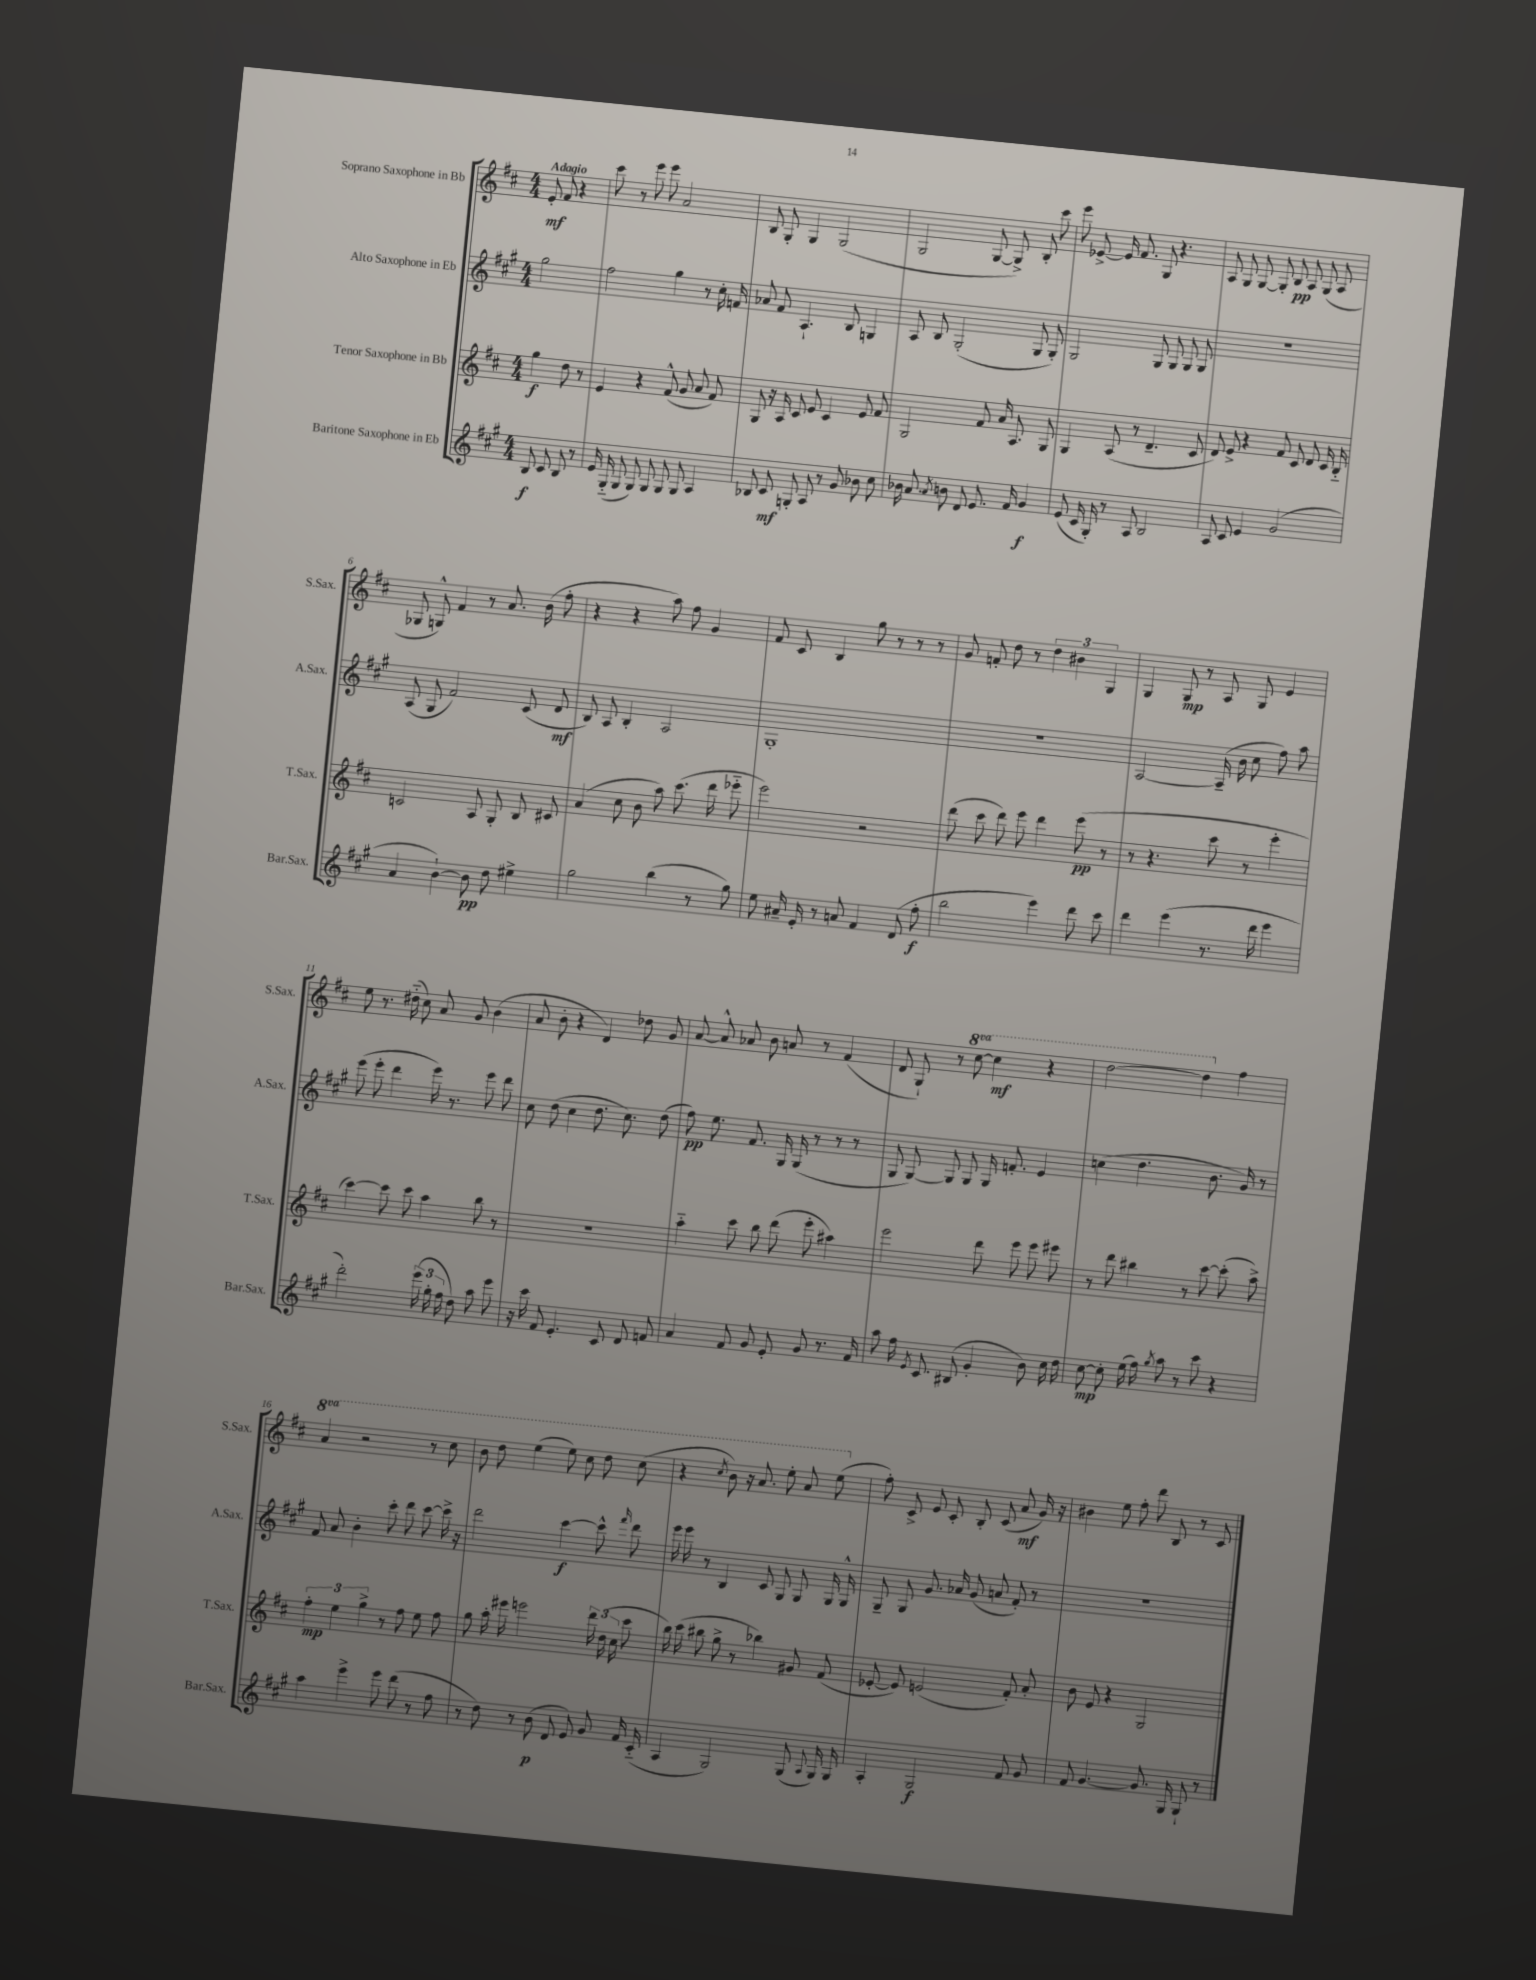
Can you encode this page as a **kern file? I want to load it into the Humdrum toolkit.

**kern	**dynam	**kern	**dynam	**kern	**dynam	**kern	**dynam
*part4	*part4	*part3	*part3	*part2	*part2	*part1	*part1
*staff4	*staff4	*staff3	*staff3	*staff2	*staff2	*staff1	*staff1
*I"Baritone Saxophone in Eb	*	*I"Tenor Saxophone in Bb	*	*I"Alto Saxophone in Eb	*	*I"Soprano Saxophone in Bb	*
*I'Bar.Sax.	*	*I'T.Sax.	*	*I'A.Sax.	*	*I'S.Sax.	*
*clefG2	*	*clefG2	*	*clefG2	*	*clefG2	*
*k[f#c#g#]	*	*k[f#c#]	*	*k[f#c#g#]	*	*k[f#c#]	*
*M4/4	*	*M4/4	*	*M4/4	*	*M4/4	*
=	=	=	=	=	=	=	=
!	!	!	!	!	!	!LO:TX:a:B:t=Adagio	!
8B/	f	4gg\	f	2gg#\	.	8e'/	mf
8c#/	.	.	.	.	.	8f#/	.
8B/	.	8dd\	.	.	.	4r	.
8r	.	8r	.	.	.	.	.
=1	=1	=1	=1	=1	=1	=1	=1
16e/	.	4e/	.	2ff#\	.	8ccc#\	.
(16G#/	.	.	.	.	.	.	.
8G#/	.	.	.	.	.	8r	.
8G#/)	.	4r	.	.	.	8eee\	.
8G#/	.	.	.	.	.	8eee\	.
8G#/	.	(8f#^^/	.	4gg#\	.	2a/	.
8G#/	.	8g/	.	.	.	.	.
4A/	.	8a/	.	8r	.	.	.
.	.	8f#/)	.	16cc#'\	.	.	.
.	.	.	.	16fn/	.	.	.
=2	=2	=2	=2	=2	=2	=2	=2
8B-X/	.	8G/	.	8a-X/	.	8B/	.
8c#/	mf	16r	.	8f#/	.	8G'/	.
.	.	16A/	.	.	.	.	.
8Gn'/	.	8c#/	.	4.A`/	.	4G/	.
8A/	.	8e/	.	.	.	.	.
8r	.	4c#/	.	.	.	(2G/	.
8g#/	.	.	.	8B/	.	.	.
8b-X\	.	8e/	.	4Gn/	.	.	.
8cc#\	.	8f#/	.	.	.	.	.
=3	=3	=3	=3	=3	=3	=3	=3
16b-X\	.	2G/	.	8A/	.	2G/	.
8.a/	.	.	.	.	.	.	.
.	.	.	.	8B/	.	.	.
8qa/	.	.	.	.	.	.	.
8bn\	.	.	.	(2G#'/	.	.	.
8d/	.	.	.	.	.	.	.
8.e/	.	8f#/	.	.	.	[8G/	.
.	.	16a/	.	.	.	8G^/])	.
16f#/	.	8.A/	.	.	.	.	.
4g#/	f	.	.	8G#/	.	8B'/	.
.	.	8G/	.	8G#'/)	.	8ccc#\	.
=4	=4	=4	=4	=4	=4	=4	=4
(8e/	.	4G/	.	2G#/	.	8eee\	.
16c#/	.	.	.	.	.	[8e-X^/	.
16G#'/)	.	.	.	.	.	.	.
8r	.	(8A/	.	.	.	16e-/]	.
.	.	.	.	.	.	8.f#/	.
8A/	.	8r	.	.	.	.	.
2B/	.	4.d~/	.	8G#/	.	8G/	.
.	.	.	.	8G#/	.	4.r	.
.	.	.	.	8G#/	.	.	.
.	.	8c#/	.	8G#/	.	.	.
=5	=5	=5	=5	=5	=5	=5	=5
8A/	.	8d/)	.	1r	.	8A/	.
8c#/	.	8e^/	.	.	.	8G/	.
4e/	.	4r	.	.	.	[8G/	.
.	.	.	.	.	.	8G'/]	.
(2g#/	.	8f#/	.	.	.	8B/	pp
.	.	8c#/	.	.	.	8A/	.
.	.	8d/	.	.	.	(8G/	.
.	.	16c#/	.	.	.	8A/	.
.	.	16B/	.	.	.	.	.
!!LO:LB:g=z
=6	=6	=6	=6	=6	=6	=6	=6
4a/	.	2cn/	.	(8A/	.	8G-X/	.
.	.	.	.	8G#/	.	8Gn^^/)	.
[4b`\)	.	.	.	2f#/)	.	4f#/	.
8b\]	pp	8A/	.	.	.	8r	.
8dd\	.	8G'/	.	.	.	8.a/	.
4ee#X^\	.	8B/	.	(8c#/	.	.	.
.	.	.	.	.	.	(16b\	.
.	.	8c#X/	.	8d/	mf	8ff#'\	.
=7	=7	=7	=7	=7	=7	=7	=7
2gg#\	.	(4a/	.	8B/)	.	4r	.
.	.	.	.	8A/	.	.	.
.	.	8cc#\	.	4B'/	.	4r	.
.	.	8b\	.	.	.	.	.
(4bb\	.	8aa\)	.	2A/	.	8aa\)	.
.	.	(8.ccc#\	.	.	.	8ff#\	.
8r	.	.	.	.	.	4g/	.
.	.	16ddd\	.	.	.	.	.
8gg#\)	.	8eee-X\	.	.	.	.	.
=8	=8	=8	=8	=8	=8	=8	=8
8ee\	.	2eee\)	.	1G#'	.	8f#/	.
16a#X~/	.	.	.	.	.	8c#/	.
16e'/	.	.	.	.	.	.	.
8r	.	.	.	.	.	4B/	.
8an/	.	.	.	.	.	.	.
4f#/	.	2r	.	.	.	8gg\	.
.	.	.	.	.	.	8r	.
(8d/	.	.	.	.	.	8r	.
8ff#'\	f	.	.	.	.	8r	.
=9	=9	=9	=9	=9	=9	=9	=9
2bb\	.	(8ddd\	.	1r	.	8g/	.
.	.	8ccc#\	.	.	.	8fn'/	.
.	.	8ddd\)	.	.	.	8dd\	.
.	.	8eee\	.	.	.	8r	.
4eee\)	.	4ddd\	.	.	.	6dd\	.
.	.	.	.	.	.	6b#X\	.
8ddd\	.	(8eee\	pp	.	.	.	.
.	.	.	.	.	.	6G/	.
8ccc#\	.	8r	.	.	.	.	.
=10	=10	=10	=10	=10	=10	=10	=10
4ddd\	.	8r	.	[2A/	.	4G/	.
.	.	4.r	.	.	.	.	.
(4eee\	.	.	.	.	.	8G/	mp
.	.	.	.	.	.	8r	.
8.r	.	8ccc#\	.	(16A~/]	.	8A/	.
.	.	.	.	16b\	.	.	.
.	.	8r	.	8cc#\	.	8G/	.
16ddd\	.	.	.	.	.	.	.
4eee\	.	4eee'\	.	8ff#\)	.	4e/	.
.	.	.	.	8aa\	.	.	.
!!LO:LB:g=z
=11	=11	=11	=11	=11	=11	=11	=11
2ddd'\)	.	[4ccc#\)	.	(8eee\	.	8ee\	.
.	.	.	.	8eee'\	.	8.r	.
.	.	8ccc#\]	.	4ddd\	.	.	.
.	.	.	.	.	.	(16dd#X\	.
.	.	8ccc#\	.	.	.	8cc#\)	.
(24eee\	.	4aa\	.	16eee\)	.	8a/	.
24gg#'\	.	.	.	.	.	.	.
.	.	.	.	8.r	.	.	.
24ff#\	.	.	.	.	.	.	.
8dd\)	.	.	.	.	.	8g/	.
8aa\	.	8bb\	.	8eee\	.	(4b\	.
8eee\	.	8r	.	8ddd\	.	.	.
=12	=12	=12	=12	=12	=12	=12	=12
16r	.	1r	.	8cc#\	.	8a/	.
16ccc#\	.	.	.	.	.	.	.
8f#/	.	.	.	(8dd\	.	8b'\	.
4.e'/	.	.	.	4cc#\	.	4r	.
.	.	.	.	8.dd\	.	4d/)	.
8c#/	.	.	.	.	.	.	.
.	.	.	.	8.cc#\)	.	.	.
8d/	.	.	.	.	.	8dd-X\	.
8fn/	.	.	.	(8dd\	.	8g/	.
=13	=13	=13	=13	=13	=13	=13	=13
4a/	.	4aa\	.	8ff#\)	pp	[8a/	.
.	.	.	.	8.ee\	.	8a^^/]	.
8f#/	.	8ccc#\	.	.	.	8a-X/	.
.	.	.	.	8.f#/	.	.	.
8g#/	.	8bb\	.	.	.	8b\	.
8e'/	.	(8ddd\	.	16G#/	.	8an/	.
.	.	.	.	(16G#/	.	.	.
8g#/	.	8eee'\	.	8r	.	8r	.
8.r	.	4aa#X\)	.	8r	.	(4f#/	.
.	.	.	.	8r	.	.	.
16f#/	.	.	.	.	.	.	.
=14	=14	=14	=14	=14	=14	=14	=14
8aa\	.	2eee\	.	8G#/	.	8d/	.
16ff#\	.	.	.	[8G#/)	.	8G`/)	.
8qe/	.	.	.	.	.	.	.
8.c#/	.	.	.	.	.	.	.
.	.	.	.	8G#/]	.	8r	.
*	*	*	*	*	*	*8va	*
(8B#X/	.	.	.	8G#/	.	[8ccc#\	.
4g#'/	.	8ddd\	.	16G#/	.	4ccc#\]	mf
.	.	.	.	8.fn'/	.	.	.
.	.	8eee\	.	.	.	.	.
8b\)	.	8eee\	.	4e/	.	4r	.
16cc#\	.	8eee#X\	.	.	.	.	.
16dd\	.	.	.	.	.	.	.
=15	=15	=15	=15	=15	=15	=15	=15
[8cc#\	mp	8r	.	(4ccn\	.	[2ddd\	.
8cc#'\]	.	8ddd\	.	.	.	.	.
(16ee\	.	4bb#X\	.	4.dd\	.	.	.
16ff#\)	.	.	.	.	.	.	.
8qgg#/	.	.	.	.	.	.	.
8aa\	.	.	.	.	.	.	.
8r	.	8r	.	.	.	4ddd\]	.
8ccc#\	.	[8ccc#\	.	8.b\	.	.	.
*	*	*	*	*	*	*X8va	*
4r	.	(8ccc#'\]	.	.	.	4ff#\	.
.	.	.	.	16g#/)	.	.	.
.	.	8aa^\)	.	8r	.	.	.
!!LO:LB:g=z
=16	=16	=16	=16	=16	=16	=16	=16
*	*	*	*	*	*	*8va	*
4aa\	.	6ff#'\	mp	8f#/	.	4aa/	.
.	.	.	.	8a/	.	.	.
.	.	6ee\	.	.	.	.	.
4eee^\	.	.	.	4b'\	.	2r	.
.	.	6gg^\	.	.	.	.	.
8eee\	.	8r	.	8ccc#'\	.	.	.
(8ddd\	.	8ff#\	.	8ddd\	.	.	.
8r	.	8ee\	.	[8ccc#\	.	8r	.
8ff#\	.	8ff#\	.	16ccc#^\]	.	8ccc#\	.
.	.	.	.	16r	.	.	.
=17	=17	=17	=17	=17	=17	=17	=17
8r	.	8gg\	.	2ddd\	.	8bb\	.
8dd\)	.	16aa'\	.	.	.	8ddd\	.
.	.	16eee#X\	.	.	.	.	.
8r	.	2eeen\	.	.	.	(4eee\	.
(8b\	p	.	.	.	.	.	.
8d/	.	.	.	[4ccc#\	f	8eee\)	.
8e/)	.	.	.	.	.	8ccc#\	.
8g#/	.	24ddd\	.	8ccc#^^\]	.	8ddd\	.
.	.	(24dd\	.	.	.	.	.
.	.	24cc#\	.	.	.	.	.
.	.	.	.	16qqfff#/	.	.	.
16f#/	.	8ccc#\	.	8ddd\	.	(8ccc#\	.
(16c#/	.	.	.	.	.	.	.
=18	=18	=18	=18	=18	=18	=18	=18
4A/	.	16bb\)	.	16eee\	.	4r	.
.	.	(16ccc#\	.	16eee\	.	.	.
.	.	8bb#X\	.	8r	.	.	.
.	.	.	.	.	.	8qccc#/	.
2G#/)	.	8gg^\	.	4B/	.	8bb\)	.
.	.	8r	.	.	.	16r	.
.	.	.	.	.	.	8.aa/	.
.	.	4bb-X\)	.	8c#/	.	.	.
.	.	.	.	8G#/	.	8eee'\	.
(8G#/	.	8g#X/	.	8G#/	.	8aa/	.
8qqA/	.	.	.	.	.	.	.
16G#/)	.	(8f#/	.	16G#/	.	(8eee\	.
16G#/	.	.	.	16G#^^/	.	.	.
=19	=19	=19	=19	=19	=19	=19	=19
*	*	*	*	*	*	*X8va	*
4A'/	.	[8e-X'/	.	8G#~/	.	8ff#'\)	.
.	.	8e-/])	.	8G#/	.	8c#^/	.
2G#/	f	(2en/	.	8.g#/	.	8e/	.
.	.	.	.	.	.	8c#'/	.
.	.	.	.	16a-X/	.	.	.
.	.	.	.	(8g#/	.	8B'/	.
.	.	.	.	8an/	.	(8c#/	.
8f#/	.	8f#'/)	.	8f#'/)	.	8a/	mf
8g#/	.	8a'/	.	8r	.	16g/)	.
.	.	.	.	.	.	16r	.
=20	=20	=20	=20	=20	=20	=20	=20
8f#/	.	8b\	.	1r	.	4b#X\	.
[4.g#/	.	8e/	.	.	.	.	.
.	.	4r	.	.	.	8ee\	.
.	.	.	.	.	.	8ff#'\	.
8.g#/]	.	2G/	.	.	.	8ddd\	.
.	.	.	.	.	.	8B/	.
16G#/	.	.	.	.	.	.	.
8G#`/	.	.	.	.	.	8r	.
8r	.	.	.	.	.	8c#/	.
==	==	==	==	==	==	==	==
*-	*-	*-	*-	*-	*-	*-	*-
